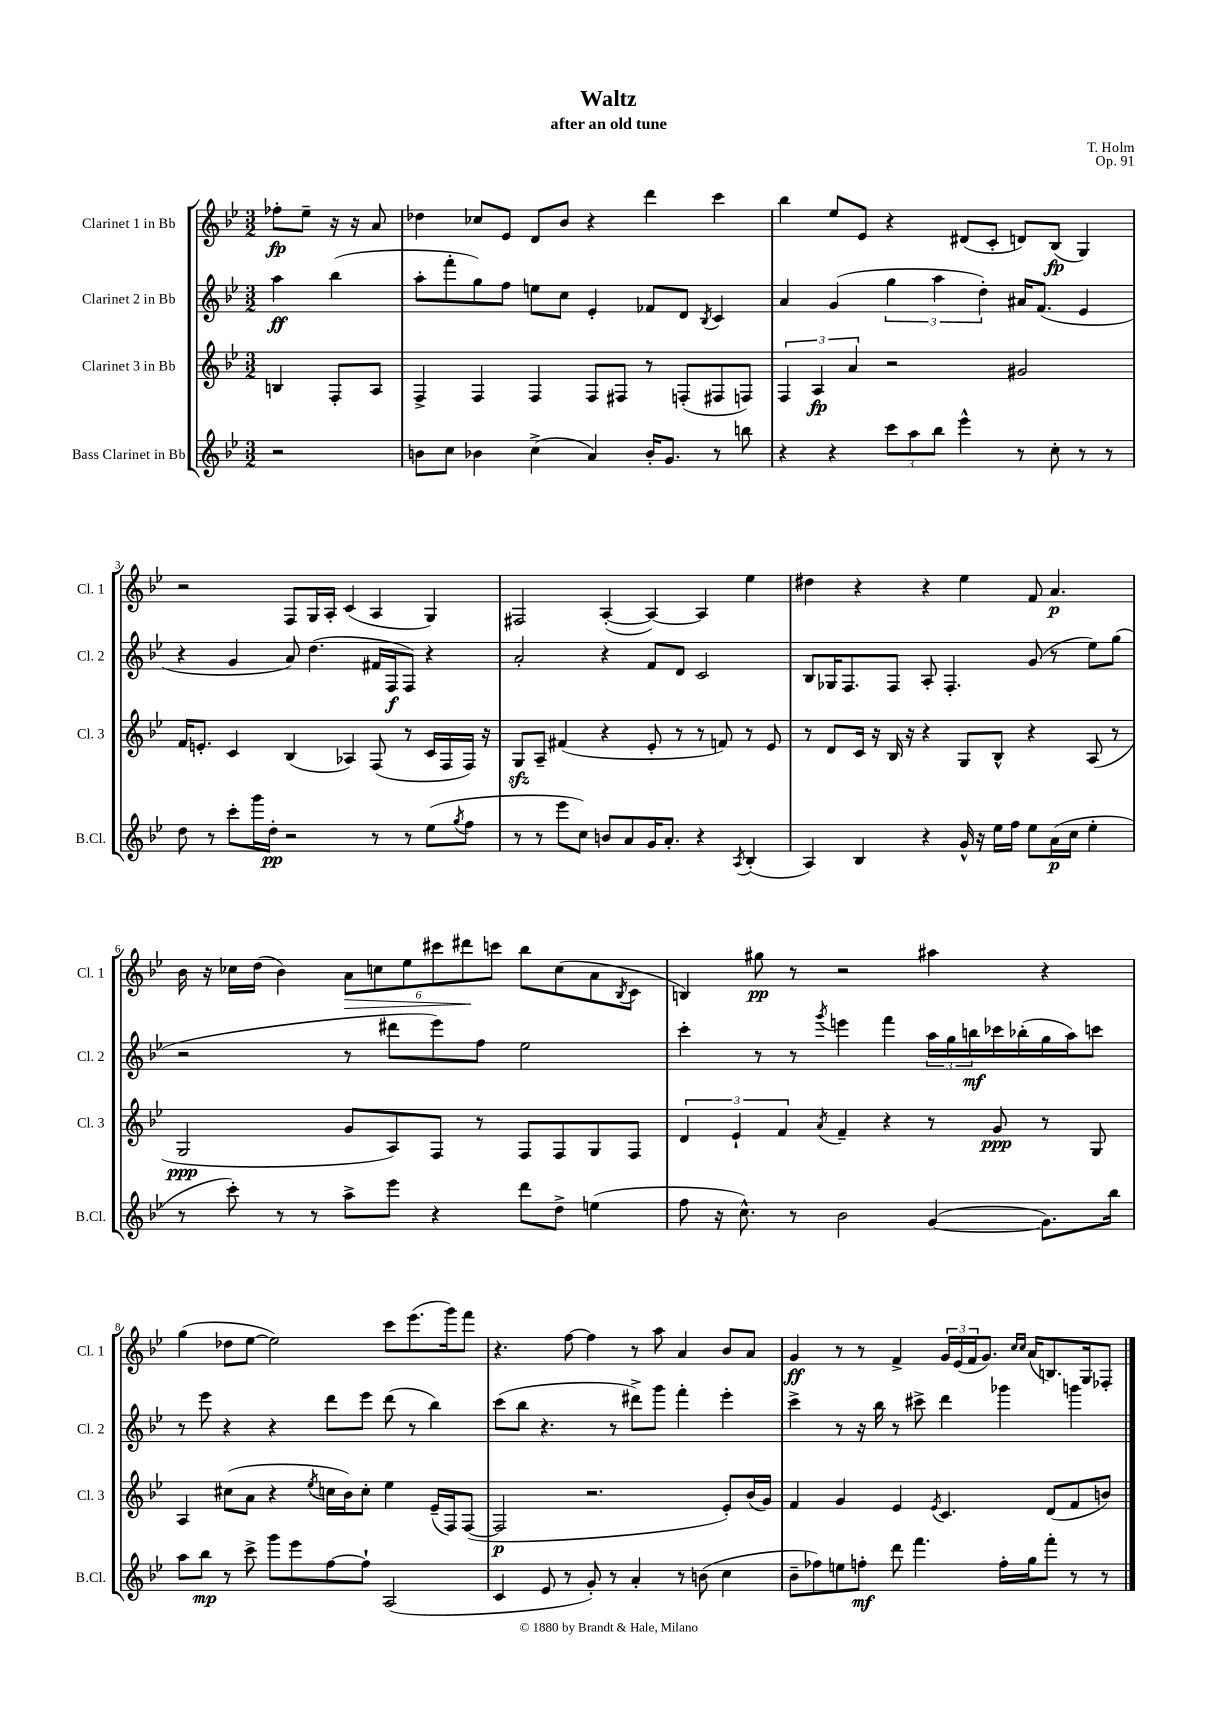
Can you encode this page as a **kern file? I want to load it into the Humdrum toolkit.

**kern	**kern	**kern	**kern
*staff4	*staff3	*staff2	*staff1
*clefG2	*clefG2	*clefG2	*clefG2
*k[b-e-]	*k[b-e-]	*k[b-e-]	*k[b-e-]
*M3/2	*M3/2	*M3/2	*M3/2
2r	4B/	4aa\	8ff-'\L
.	.	.	8ee-~\J
.	8F'/L	(4bb-\	16r
.	.	.	16r
.	8A/J	.	8a/
=	=	=	=
8b\L	4F^/	8aa'\L	4dd-\
8cc\J	.	8fff'\	.
4b-\	4F/	8gg\)	8cc-/L
.	.	8ff\J	8e-/J
(4cc^\	4F/	8ee\L	8d/L
.	.	8cc\J	8b-/J
4a/)	8F/L	4e-'/	4r
.	8F#/J	.	.
16b-'/LK	8r	8f-/L	4ddd\
8.g/J	.	.	.
.	(8F'/L	8d/J	.
.	.	8qB-/	.
8r	8F#/	4c/	4ccc\
8bb\	8F/J)	.	.
=	=	=	=
4r	6F/	4a/	4bb-\
.	6A/	.	.
4r	.	(4g/	8ee-/L
.	6a/	.	.
.	.	.	8e-/J
12ccc\L	2r	6gg\	4r
12aa\	.	.	.
12bb-\J	.	6aa\	.
4eee-^^\	.	.	(8d#/L
.	.	6dd'\)	.
.	.	.	8c'/J
8r	2g#/	16a#/LK	8d/L)
.	.	(8.f/J	.
8cc'\	.	.	(8B-/J
8r	.	4e-/	4G/)
8r	.	.	.
=	=	=	=
8dd\	16f/LK	4r	2r
.	8.e'/J	.	.
8r	.	.	.
8ccc'\L	4c/	4g/	.
16ggg\L	.	.	.
16dd'\JJ	.	.	.
2r	(4B-/	8a/)	8F/L
.	.	(4.dd\	16G/L
.	.	.	16A'/JJ
.	4A-/)	.	(4c/
8r	(8F/	16f#/LL	4A/
.	.	16F/J	.
8r	8r	8F/J)	.
(8ee-\L	16c/LL	4r	4G/)
.	16F/	.	.
8qgg/	.	.	.
8ff\J	16F/JJ)	.	.
.	16r	.	.
=	=	=	=
8r	8G/L	2a'/	2F#/
8r	8A~/J	.	.
8eee-\L	(4f#/	.	.
8cc\J)	.	.	.
8b/L	4r	4r	([4A'/
8a/	.	.	.
16g/K	8e-'/	8f/L	4A/_)
8.a'/J	.	.	.
.	8r	8d/J	.
4r	8r	2c/	4A/]
.	8f/)	.	.
8qA/	.	.	.
(4B-'/	8r	.	4ee-\
.	8e-/	.	.
=	=	=	=
4A/)	8r	8B-/L	4dd#\
.	8d/L	16G-/K	.
.	.	8.F/	.
4B-/	16c/Jk	.	4r
.	16r	.	.
.	16B-/	8F/J	.
.	16r	.	.
4r	4r	8A'/	4r
.	.	4.F'/	.
16g^^/	8G/L	.	4ee-\
16r	.	.	.
16ee-\LL	8B-^^/J	.	.
16ff\JJ	.	.	.
8ee-\L	4r	(8g/	8f/
(16a\L	.	8r	4.a/
16cc\JJ	.	.	.
4ee-'\	(8A/	8ee-\L)	.
.	8r	(8gg\J	.
=	=	=	=
8r	2G/	2r	16b-\
.	.	.	16r
8ccc'\)	.	.	16cc-\LL
.	.	.	(16dd\JJ
8r	.	.	4b-\)
8r	.	.	.
8aa^\L	8g/L	8r	12a\L
.	.	.	12cc\
8eee-\J	8A/)	8ddd#\L	.
.	.	.	12ee-\
4r	8F/J	8eee-\)	12ccc#\
.	.	.	12ddd#\
.	8r	8ff\J	.
.	.	.	12ccc\J
8ddd\L	8F/L	2ee-\	8bb-\L
8dd^\J	8F/	.	(8cc\
(4ee\	8G/	.	8a\
.	.	.	8qB-/
.	8F/J	.	8c\J
=	=	=	=
8ff\	6d/	4ccc'\	4B/)
16r	.	.	.
.	6e-`/	.	.
8.cc^^\)	.	.	.
.	.	8r	8gg#\
.	6f/	.	.
8r	.	8r	8r
.	8qa/	8qggg/	.
2b-\	4f~/	4eee\	2r
.	4r	4fff\	.
([4g/	8r	24aa\LL	4aa#\
.	.	24gg\	.
.	.	24bb\	.
.	8g/	16ccc-\	.
.	.	(16bb-'\	.
8.g\]L)	8r	16gg\	4r
.	.	16aa\J)	.
.	8G/	8ccc\J	.
16bb-\Jk	.	.	.
=	=	=	=
8aa\L	4A/	8r	(4gg\
8bb-\J	.	8eee-\	.
8r	(8cc#\L	4r	8dd-\L
8ccc^\	8a\J	.	[8ee-\J
8ggg\L	4r	4r	2ee-\])
8eee-\	.	.	.
.	8qee-/	.	.
[8ff\	16cc\LL	8ddd\L	.
.	16b-\J)	.	.
8ff`\]J	8cc'\J	8eee-\J	.
(2A/	4ee-\	(8ddd\	8ccc\L
.	.	8r	(8.eee-\
.	(16e-~/LL	4bb-\)	.
.	16F/J)	.	16ggg\k)
.	([8F/J	.	8fff\J
=	=	=	=
4c/	2F/]	(8ccc\L	4.r
.	.	8bb-\J	.
8e-/	.	4.r	.
8r	.	.	[8ff\
8g'/)	2.r	.	4ff\]
8r	.	8r	.
4a'/	.	8ddd#^\L)	8r
.	.	8ggg\J	8aa\
8r	.	4fff'\	4a/
(8b\	.	.	.
4cc\	8e-'/L)	4eee-'\	8b-/L
.	(16b-/L	.	8a/J
.	16g/JJ)	.	.
=	=	=	=
8b-~\L	4f/	4ccc^\	4g/
8ff-\)	.	.	.
8ee\	4g/	8r	8r
8ff'\J	.	16r	8r
.	.	16bb-\	.
8ddd\	4e-/	8r	4f^/
4.fff\	.	8ccc#^\	.
.	8qe-/	.	.
.	4.c/	4ddd\	24g/LL
.	.	.	(24e-/
.	.	.	24f/J
.	.	.	8.g/J)
16ff'\LL	.	4ggg-\	.
.	.	.	16qqcc/LL
.	.	.	16qqcc/JJ
16gg\J	.	.	(16a/LK
8fff'\J	(8d/L	.	8.B/)
8r	8f/	4ggg\	.
.	.	.	16G/k
8r	8b/J)	.	8F-'/J
==	==	==	==
*-	*-	*-	*-
